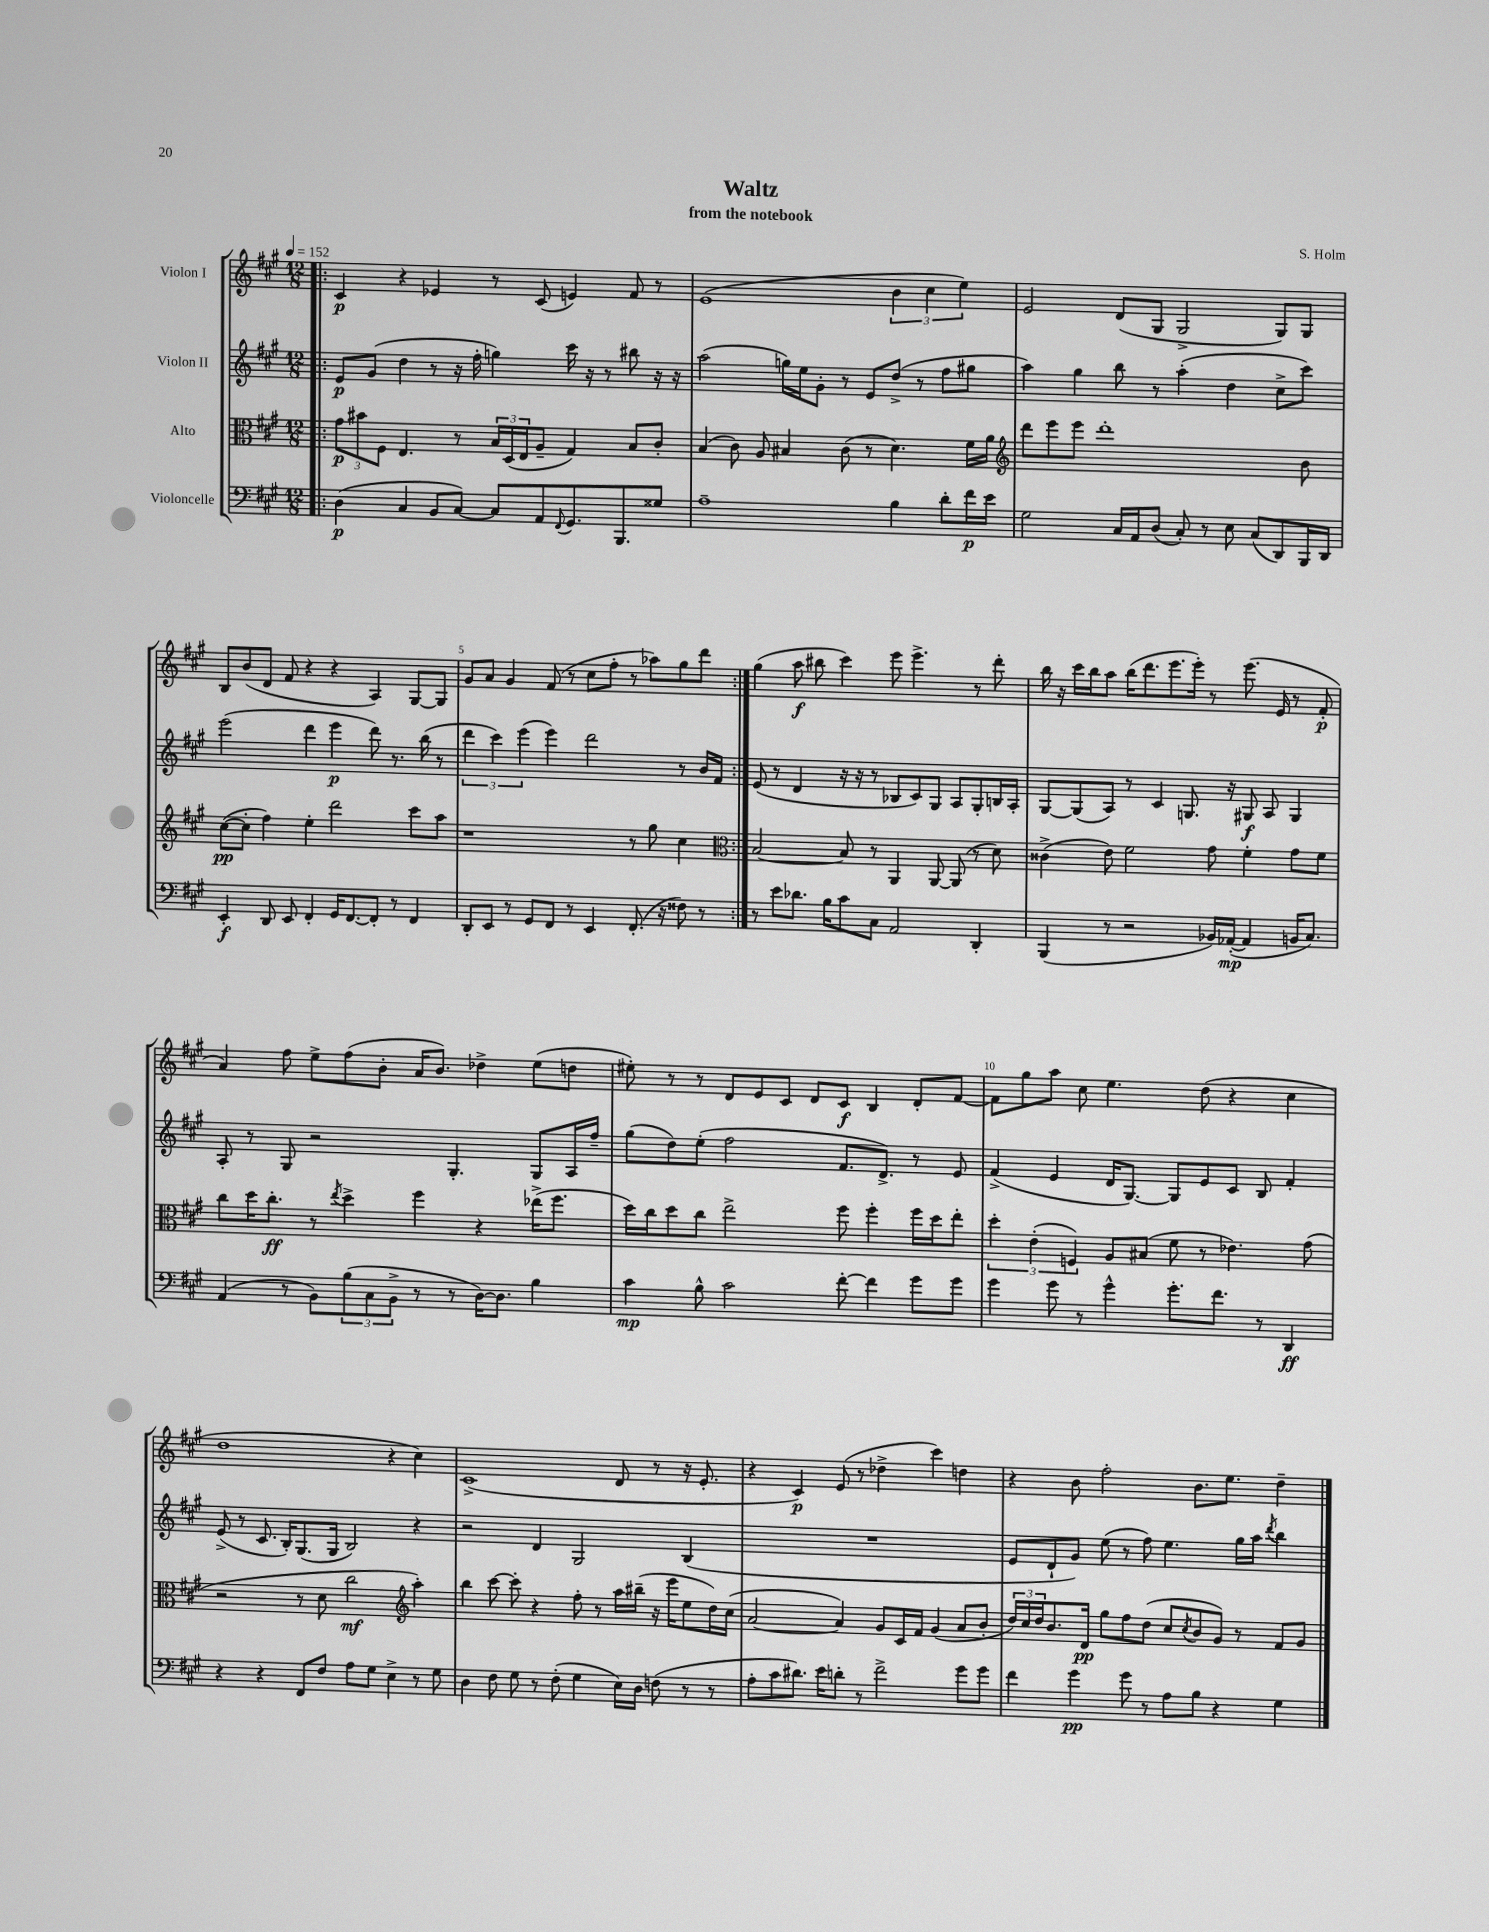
\header { title = "Waltz" composer = "S. Holm" subtitle = "from the notebook" }
<<
\new StaffGroup <<
\new Staff = "s0" \with { instrumentName = "Violon I" } {
    \clef treble \key a \major \numericTimeSignature \time 12/8 \tempo 4 = 152
    \repeat volta 2 { \bar ".|:" cis'4\p r4 ees'4 r8 cis'8( e'4) fis'8 r8 |
    e'1( \tuplet 3/2 { b'4 cis''4 e''4) } |
    e'2 d'8( gis8 gis2-> gis8) gis8 |
    b8 b'8( d'8 fis'8 r4 r4 a4) gis8~ gis8 |
    gis'8 a'8 gis'4 fis'8( r8 cis''8 fis''8-. r8 aes''8) gis''8 d'''8 | }
    gis''4( a''8\f bis''8 cis'''4) e'''8 e'''4.-> r8 d'''8-. |
    b''16 r16 cis'''16 b''16 a''8 b''16( d'''8. e'''8. e'''16-.) r8 e'''8.( e'16 r8 fis'8-.\p |
    a'4) fis''8 e''8-> fis''8( b'8-. a'16 b'8.) des''4-> e''8( d''8 |
    eis''8-.) r8 r8 d'8 e'8 cis'8 d'8 cis'8\f b4 d'8-. fis'8~ |
    fis'8 gis''8 a''8 cis''8 e''4. d''8( r4 cis''4 |
    d''1 r4 cis''4) |
    cis'1->( d'8 r8 r16 e'8.-. |
    r4 cis'4\p) e'8( r8 des''4-> cis'''4) d''4 |
    r4 b'8 fis''2-. b'8. e''8. d''4-- \bar "|." |
}
\new Staff = "s1" \with { instrumentName = "Violon II" } {
    \clef treble \key a \major \numericTimeSignature \time 12/8
    \repeat volta 2 { \bar ".|:" e'8\p gis'8( d''4 r8 r16 fis''16-. g''4) cis'''16 r16 r8 bis''8 r16 r16 |
    a''2( g''16) e''16 gis'8-. r8 e'8 d''8->( r8 fis''8 gis''8 |
    a''4) gis''4 b''8 r8 a''4-.( d''4 cis''8-> cis'''8) |
    e'''2( d'''4 e'''4\p d'''8) r8. b''16( r8 |
    \tuplet 3/2 { d'''4 cis'''4) e'''4( } e'''4) d'''2 r8 b'16 fis'16 | }
    e'8( r8 d'4 r16 r16 r8 bes8 cis'8) gis8 a8 gis8-. b16 a16-. |
    gis8~ gis8( a8) r8 cis'4 g8. r16 gis8\f a8 gis4 |
    a8-. r8 gis8 r2 gis4.-. gis8 a16 fis''16-- |
    gis''8( d''8) e''8-.( fis''2 fis'8. d'8.->) r8 e'8 |
    fis'4->( e'4 d'16 gis8.~) gis8 e'8 cis'8 b8 fis'4-. |
    e'8->( r8 cis'8. b16-.) gis8.( gis16 b2) r4 |
    r2 d'4 gis2 b4( |
    R1. |
    e'8 d'8-! gis'8) e''8( r8 fis''8) e''4. gis''16 a''16 \acciaccatura { d'''8 } b''4 \bar "|." |
}
\new Staff = "s2" \with { instrumentName = "Alto" } {
    \clef alto \key a \major \numericTimeSignature \time 12/8
    \repeat volta 2 { \bar ".|:" \tuplet 3/2 { gis'8\p bis'8 fis8 } e4. r8 \tuplet 3/2 { b16 d16( e16 } a8-- gis4) b8 cis'8-. |
    b4( cis'8) a8 bis4 cis'8( r8 d'4.) fis'16 a'16 |
    \clef treble d'''8 e'''8 e'''8 d'''1-. b'8 |
    cis''8~\pp( cis''8-. fis''4) e''4-. d'''2 cis'''8 a''8 |
    r1 r8 gis''8 cis''4 | }
    \clef alto b2~ b8 r8 a,4 a,8~ a,8( r8 d'8) |
    cisis'4->( e'8) fis'2 gis'8 fis'4-. gis'8 fis'8 |
    cis''8 d''16 cis''8.-.\ff r8 \acciaccatura { e''8 } d''4-> fis''4 r4 ees''16->( fis''8. |
    d''16) cis''16 d''8 cis''8 e''2-> fis''8 fis''4-. fis''16 d''16 e''8-. |
    \tuplet 3/2 { d''4-. e'4-.( f4) } a8 bis8( fis'8 r8 ees'4.) gis'8( |
    r2 r8 d'8 cis''2\mf \clef treble a''4-.) |
    b''4 cis'''8~ cis'''8-. r4 fis''8-. r8 a''16 bis''16--( r16 e'''16 e''8 d''16) cis''16( |
    a'2~ a'4) gis'8 cis'16 fis'16 gis'4( a'8 b'8-. |
    \tuplet 3/2 { d''16) cis''16 d''16 } b'8. d'16\pp gis''8 fis''8 d''8( cis''8 \acciaccatura { cis''8 } b'8 gis'8) r8 fis'8 gis'8 \bar "|." |
}
\new Staff = "s3" \with { instrumentName = "Violoncelle" } {
    \clef bass \key a \major \numericTimeSignature \time 12/8
    \repeat volta 2 { \bar ".|:" d4\p( cis4 b,8 cis8~) cis8 a,8 \appoggiatura { fis,8 } gis,8. b,,8. gisis8 |
    a1-- b4 d'8-. fis'16\p e'16 |
    gis2 cis16 a,16 d8( cis8-.) r8 e8 cis8( d,8) b,,16 d,16 |
    e,4-.\f d,8 e,8 fis,4-. gis,16 fis,8.~ fis,8-. r8 fis,4 |
    d,8-. e,8 r8 gis,8 fis,8 r8 e,4 fis,8.-.( r16 fisis8) r8 | }
    r8 e'8 des'8. b16 cis'8 cis8 a,2 d,4-. |
    b,,4( r8 r2 bes,16) aes,16~-.\mp( aes,4 b,16 cis8.) |
    a,4( r8 b,8) \tuplet 3/2 { b8( cis8 b,8-> } r8 r8 d16~) d8. b4 |
    cis'4\mp b8-^ cis'2 fis'8~-. fis'4 gis'8 gis'8 |
    gis'4 gis'8 r8 gis'4-^ gis'8.-. fis'8. r8 d,4\ff |
    r4 r4 fis,8 fis8 a8 gis8 e4-> r8 gis8 |
    d4 fis8 gis8 r8 fis8-.( gis4 e16) d16 f8( r8 r8 |
    a8-. cis'8 dis'8.) e'16 d'8-. r8 fis'2-> gis'8 gis'8 |
    fis'4 gis'4\pp gis'8 r8 a8 b8 r4 gis4 \bar "|." |
}
>>
>>
\layout { \context { \Score \override BarNumber.break-visibility = ##(#f #t #t) barNumberVisibility = #(every-nth-bar-number-visible 5) } }
